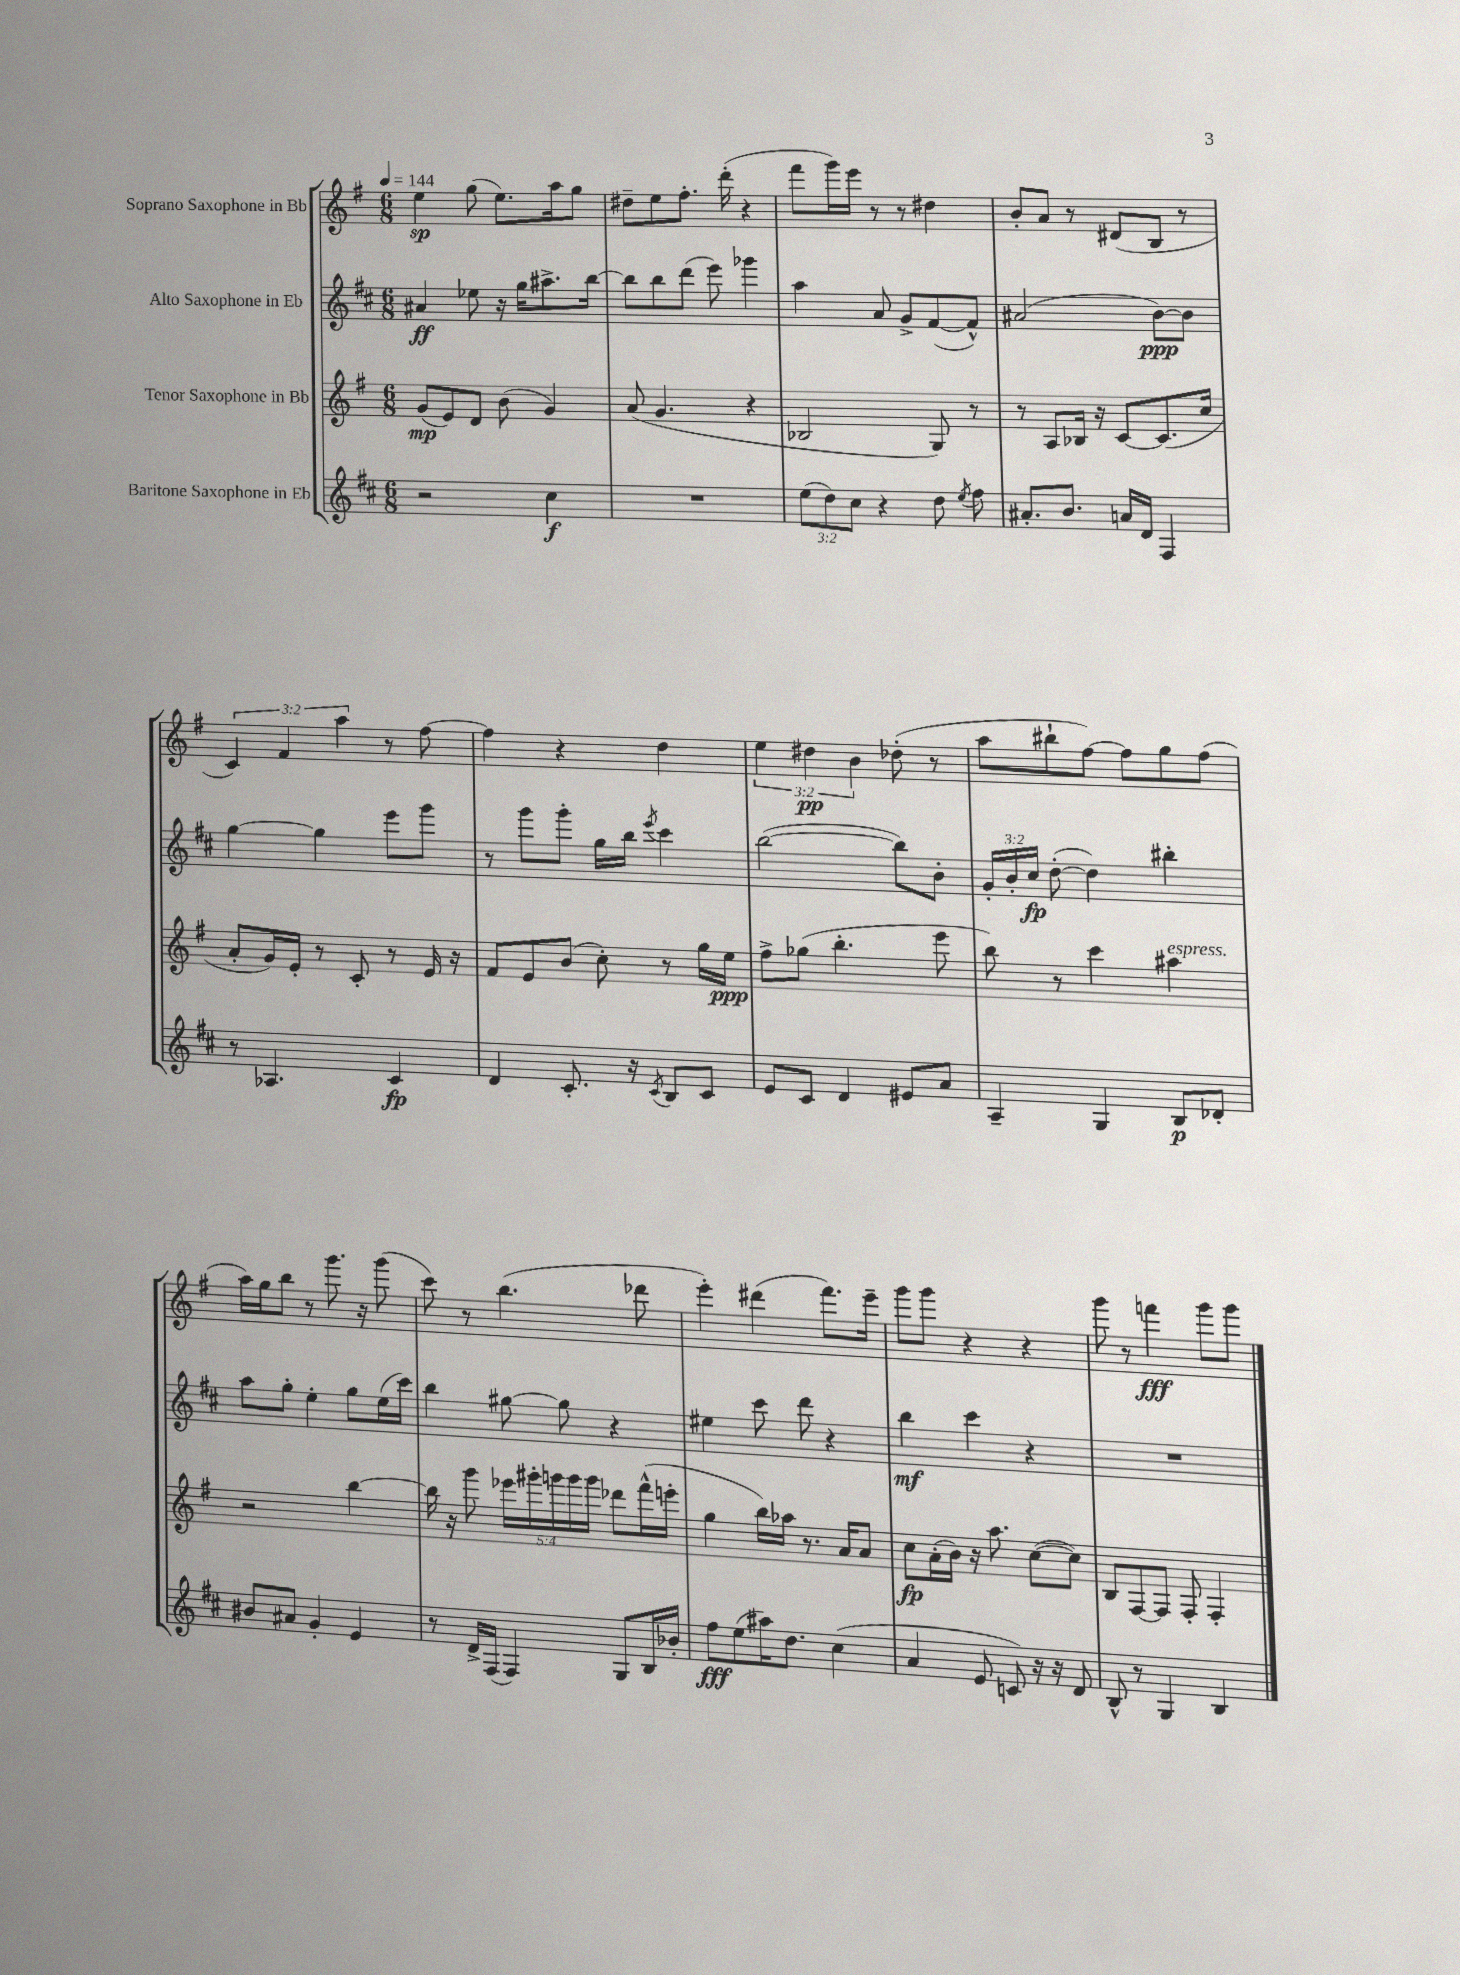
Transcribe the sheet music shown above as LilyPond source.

<<
\new StaffGroup <<
\new Staff = "s0" \with { instrumentName = "Soprano Saxophone in Bb" } {
    \clef treble \key g \major \numericTimeSignature \time 6/8 \override Staff.TupletNumber.text = #tuplet-number::calc-fraction-text \tempo 4 = 144
    \autoBeamOff e''4\sp g''8( e''8.[) a''16 g''8] |
    dis''8[-- e''8 fis''8.]-. d'''16-.( r4 |
    fis'''8[ g'''16) e'''16] r8 r8 dis''4 |
    b'8[-. a'8] r8 dis'8[( b8] r8 |
    \tuplet 3/2 { c'4) fis'4 a''4 } r8 fis''8~ |
    fis''4 r4 d''4 |
    \tuplet 3/2 { e''4 dis''4\pp b'4 } des''8-.( r8 |
    a''8[ bis''8-! fis''8]~) fis''8[ g''8 fis''8]( |
    a''16[) g''16 b''8] r8 g'''8. r16 g'''8( |
    c'''8) r8 b''4.( des'''8 |
    e'''4-.) dis'''4( fis'''8.[) e'''16]-- |
    g'''8[ g'''8] r4 r4 |
    g'''8 r8 f'''4\fff g'''8[ g'''8] \bar "|." |
}
\new Staff = "s1" \with { instrumentName = "Alto Saxophone in Eb" } {
    \clef treble \key d \major \numericTimeSignature \time 6/8 \override Staff.TupletNumber.text = #tuplet-number::calc-fraction-text
    \autoBeamOff ais'4\ff ees''8 r16 g''16[ ais''8.-> b''16]~ |
    b''8[ b''8 d'''8]( e'''8) ges'''4 |
    a''4 a'8 g'8[-> fis'8~( fis'8]-^) |
    ais'2( b'8[~\ppp) b'8] |
    g''4~ g''4 e'''8[ g'''8] |
    r8 g'''8[ g'''8]-. g''16[ b''16] \acciaccatura { e'''8 } cis'''4 |
    b''2~( b''8[) b'8]-. |
    \tuplet 3/2 { g'16[-. b'16-. cis''16]\fp } d''8~-.( d''4) bis''4-. |
    a''8[ g''8]-. e''4-. g''8[ e''16( cis'''16]) |
    b''4 gis''8~ gis''8 r4 |
    eis''4 cis'''8 d'''8 r4 |
    b''4\mf cis'''4 r4 |
    R2. \bar "|." |
}
\new Staff = "s2" \with { instrumentName = "Tenor Saxophone in Bb" } {
    \clef treble \key g \major \numericTimeSignature \time 6/8 \override Staff.TupletNumber.text = #tuplet-number::calc-fraction-text
    \autoBeamOff g'8[\mp( e'8) d'8] b'8( g'4) |
    a'8( g'4. r4 |
    bes2 g8) r8 |
    r8 a8[ bes16] r16 c'8[~ c'8.( c''16] |
    a'8[-. g'16) e'16]-. r8 c'8-. r8 e'16 r16 |
    fis'8[ e'8 b'8]( c''8-.) r8 g''16[ e''16]\ppp |
    fis''8[-> ges''8]( b''4.-. e'''8 |
    b''8) r8 c'''4 ais''4^\markup { \italic "espress." } |
    r2 b''4~ |
    b''16 r16 g'''8 \tuplet 5/4 { ees'''16[ gis'''16-. g'''16 g'''16 g'''16] } des'''8[ fis'''16-^( e'''16]-. |
    g''4 b''16[) aes''16] r8. a'16[ a'8] |
    c''8[\fp a'16-.( b'16]) r16 a''8. c''8[~( c''8]) |
    b8[ fis8~ fis8] fis8-. fis4-. \bar "|." |
}
\new Staff = "s3" \with { instrumentName = "Baritone Saxophone in Eb" } {
    \clef treble \key d \major \numericTimeSignature \time 6/8 \override Staff.TupletNumber.text = #tuplet-number::calc-fraction-text
    \autoBeamOff r2 cis''4\f |
    R2. |
    \tuplet 3/2 { e''8[( d''8) cis''8] } r4 d''8 \acciaccatura { e''8 } fis''8 |
    ais'8.[-. b'8.] a'16[ d'16] fis4 |
    r8 aes4. cis'4\fp |
    d'4 cis'8.-. r16 \acciaccatura { cis'8 } b8[ cis'8] |
    e'8[ cis'8] d'4 eis'8[ a'8] |
    a4-- g4 b8[\p des'8]-. |
    bis'8[ ais'8] g'4-. e'4 |
    r8 d'16[-> fis16]( fis4) g8[ b16 bes'16]-. |
    fis''8[\fff e''8( ais''16) d''8.] cis''4( |
    a'4 e'8 c'8) r16 r16 d'8 |
    b8-^ r8 g4 b4 \bar "|." |
}
>>
>>
\layout { \context { \Score \remove "Bar_number_engraver" } }
